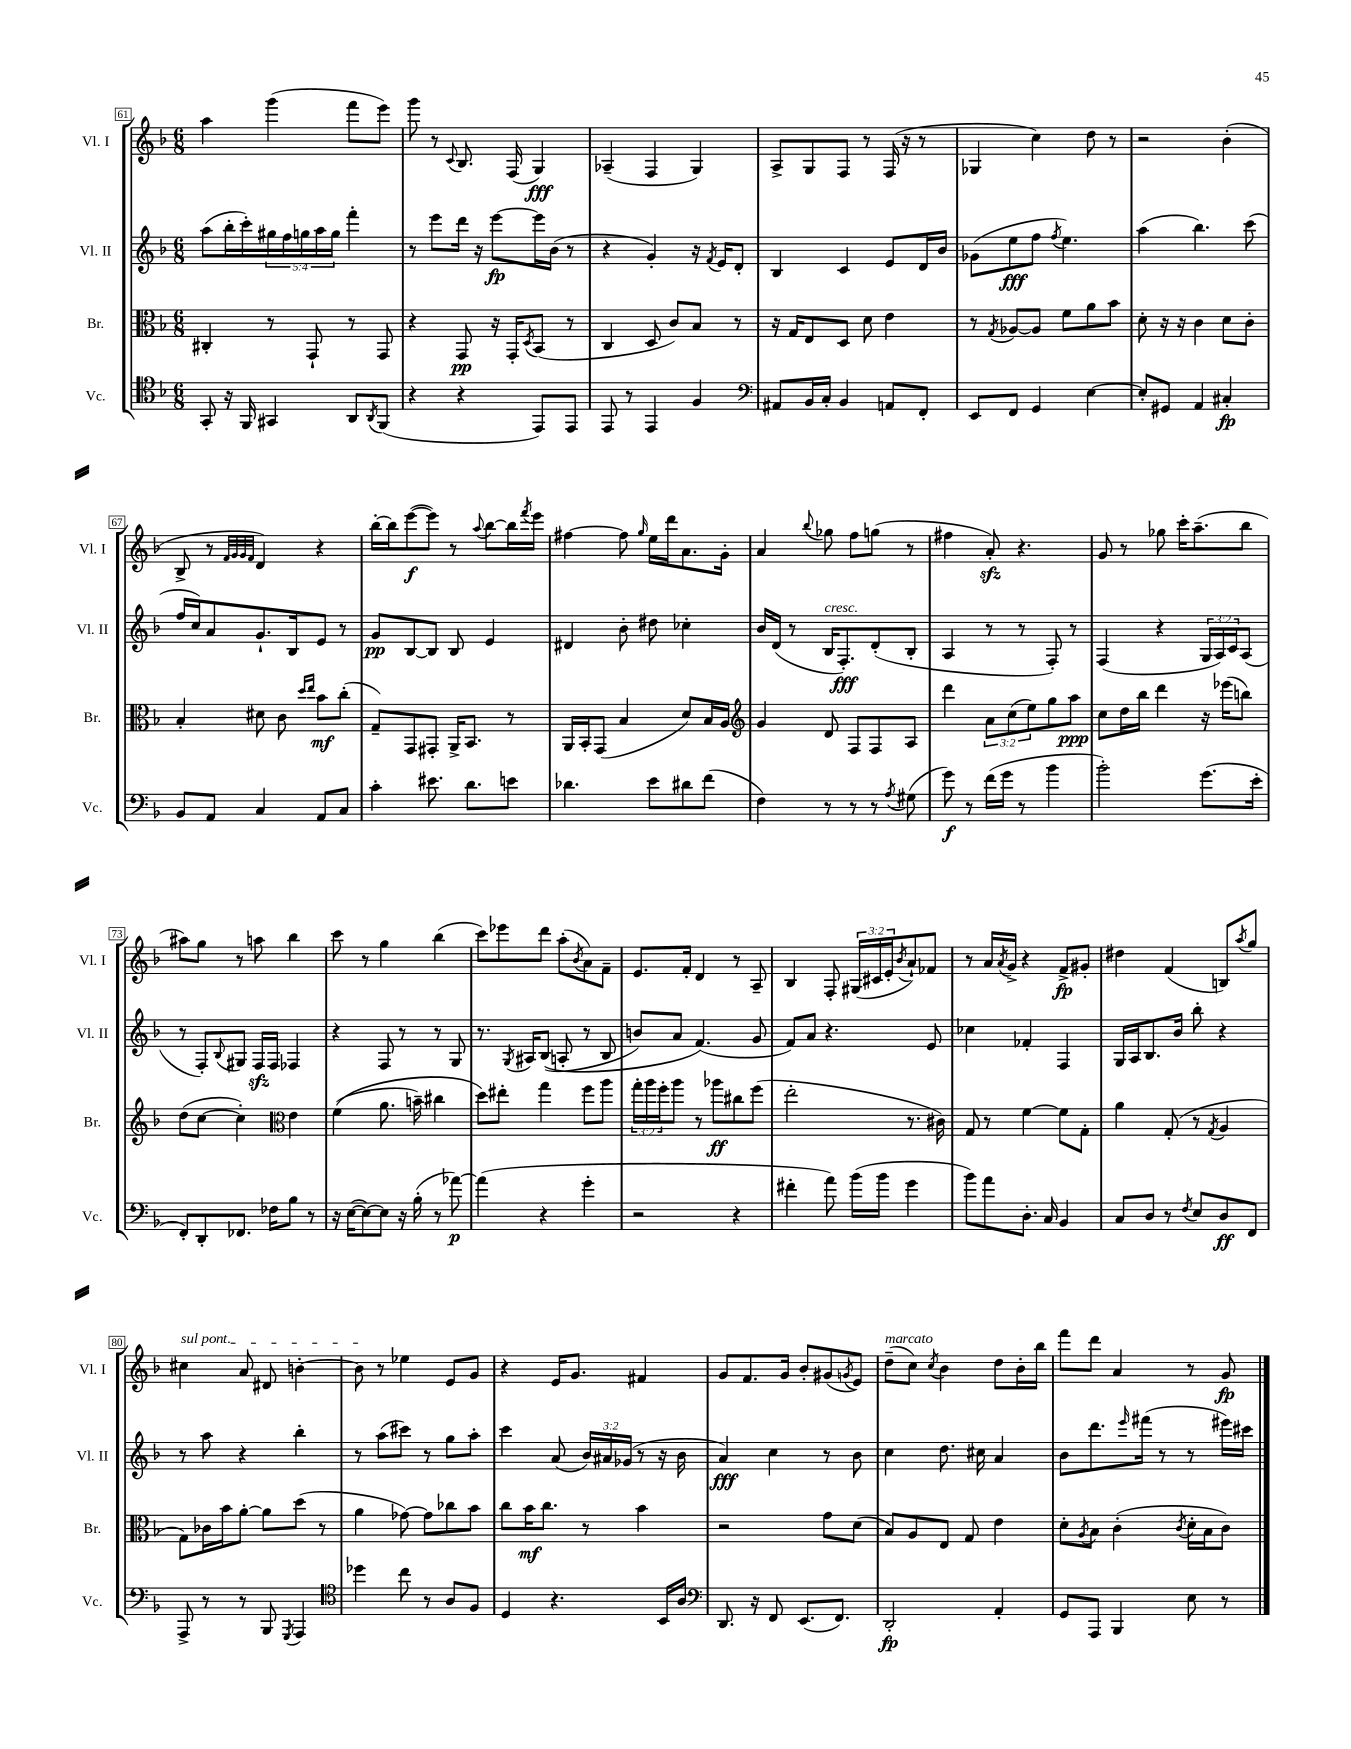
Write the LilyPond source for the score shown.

<<
\new StaffGroup <<
\new Staff = "s0" \with { instrumentName = "Vl. I" shortInstrumentName = "Vl. I" } {
    \clef treble \key f \major \numericTimeSignature \time 6/8 \override Staff.TupletNumber.text = #tuplet-number::calc-fraction-text
    a''4 g'''4( f'''8 e'''8) |
    g'''8 r8 \appoggiatura { c'8 } bes8. f16( g4\fff) |
    aes4--( f4 g4) |
    a8-> g8 f8 r8 f16( r16 r8 |
    ges4 c''4) d''8 r8 |
    r2 bes'4-.( |
    bes8-> r8 \grace { f'32 g'32 g'32 f'32 } d'4) r4 |
    bes''16~-. bes''16 e'''8~\f( e'''8) r8 \appoggiatura { a''8 } bes''8~ bes''16 \acciaccatura { f'''8 } e'''16 |
    fis''4~ fis''8 \grace { g''16 } e''16 d'''16 a'8. g'16-. |
    a'4 \appoggiatura { bes''8 } ges''8 f''8 g''8( r8 |
    fis''4 a'8-.\sfz) r4. |
    g'8 r8 ges''8 c'''16-. a''8.--( bes''8 |
    ais''8) g''8 r8 a''8 bes''4 |
    c'''8 r8 g''4 bes''4( |
    c'''8) ees'''8 d'''8 a''8-.( \acciaccatura { bes'8 } a'8) f'8-- |
    e'8. f'16-. d'4 r8 a8-- |
    bes4 f8-. \tuplet 3/2 { gis16( cis'16 e'16-. } \acciaccatura { bes'8 } a'8-!) fes'8 |
    r8 a'16 \acciaccatura { a'8 } g'16-> r4 f'8->\fp gis'8-. |
    dis''4 f'4( b8) \acciaccatura { a''8 } g''8 |
    \once \override TextSpanner.bound-details.left.text = \markup { \italic "sul pont." } cis''4\startTextSpan a'8 dis'8 b'4~-. |
    b'8\stopTextSpan r8 ees''4 e'8 g'8 |
    r4 e'16 g'8. fis'4 |
    g'8 f'8. g'16 bes'8-. gis'8( \acciaccatura { g'8 } e'8) |
    d''8--^\markup { \italic "marcato" }( c''8) \acciaccatura { c''8 } bes'4 d''8 bes'16-. bes''16 |
    f'''8 d'''8 a'4 r8 g'8\fp \bar "|." |
}
\new Staff = "s1" \with { instrumentName = "Vl. II" shortInstrumentName = "Vl. II" } {
    \clef treble \key f \major \numericTimeSignature \time 6/8 \override Staff.TupletNumber.text = #tuplet-number::calc-fraction-text
    a''8( bes''16-. c'''16-.) \tuplet 5/4 { gis''16 f''16 g''16 a''16 g''16 } f'''4-. |
    r8 e'''8 d'''16 r16 e'''8~\fp e'''16 bes'16( r8 |
    r4 g'4-.) r16 \acciaccatura { f'8 } e'16 d'8-. |
    bes4 c'4 e'8 d'16 bes'16 |
    ges'8( e''8\fff f''8 \acciaccatura { f''8 } e''4.) |
    a''4( bes''4.) c'''8( |
    f''16 c''16) a'8 g'8.-! bes16 e'8 r8 |
    g'8\pp bes8~ bes8 bes8 e'4 |
    dis'4 bes'8-. dis''8 ces''4-. |
    bes'16 d'16( r8 bes16^\markup { \italic "cresc." } f8.-.\fff) d'8-.( bes8-. |
    a4 r8 r8 f8-.) r8 |
    f4( r4 \tuplet 3/2 { g16 a16) c'16 } a8( |
    r8 f8-.) \appoggiatura { bes8 } gis8 f16\sfz f16 fes4 |
    r4 f8 r8 r8 g8 |
    r8. \acciaccatura { g8 } ais16 bes8(\( a8-. r8 bes8 |
    b'8) a'8 f'4.(\) g'8 |
    f'8) a'8 r4. e'8 |
    ces''4 fes'4-. f4 |
    g16 a16 bes8. bes'16 bes''8-. r4 |
    r8 a''8 r4 bes''4-. |
    r8 a''8( cis'''8) r8 g''8 a''8-. |
    c'''4 a'8( \tuplet 3/2 { bes'16) ais'16 ges'16( } r8 r16 bes'16 |
    a'4\fff) c''4 r8 bes'8 |
    c''4 d''8. cis''16 a'4 |
    bes'8 d'''8. \grace { e'''16 } fis'''16( r8 r8 eis'''16) cis'''16 \bar "|." |
}
\new Staff = "s2" \with { instrumentName = "Br." shortInstrumentName = "Br." } {
    \clef alto \key f \major \numericTimeSignature \time 6/8 \override Staff.TupletNumber.text = #tuplet-number::calc-fraction-text
    cis4-. r8 g,8-! r8 g,8 |
    r4 g,8\pp r16 g,16-. \acciaccatura { d8 } bes,8( r8 |
    c4 d8 c'8) bes8 r8 |
    r16 g16 e8 d8 d'8 e'4 |
    r8 \acciaccatura { g8 } aes8~ aes8 f'8 a'8 bes'8 |
    d'8-. r16 r16 c'4 d'8 c'8-. |
    bes4-. dis'8 c'8 \grace { d''16 e''16 } bes'8\mf c''8-.( |
    g8--) g,8 gis,8-. a,16-> bes,8. r8 |
    a,16 bes,16-. g,8( bes4 d'8) bes16 a16 |
    \clef treble g'4 d'8 f8 f8 a8 |
    d'''4 \tuplet 3/2 { a'8 c''8( e''8) } g''8 a''8\ppp |
    c''8 d''16 bes''16 d'''4 r16 ees'''16( b''8) |
    d''8( c''8~ c''4-.) \clef alto e'4 |
    f'4(\( a'8. b'16--) cis''4 |
    d''8\) eis''8-. g''4 f''8 a''8 |
    \tuplet 3/2 { g''16-. a''16 f''16-. } a''8 r8 aes''8\ff cis''8 f''8( |
    e''2-. r8. cis'16) |
    g8 r8 f'4~ f'8 g8-. |
    a'4 g8-.( r8 \acciaccatura { g8 } a4 |
    g8) ces'16 bes'16 a'8~-. a'8 d''8( r8 |
    a'4 ges'8~) ges'8 ces''8 bes'8 |
    c''8 bes'16\mf c''8. r8 bes'4 |
    r2 g'8 d'8( |
    bes8) a8 e8 g8 e'4 |
    d'8-. \acciaccatura { a8 } bes8 c'4-.( \acciaccatura { c'8 } d'16-. bes16 c'8) \bar "|." |
}
\new Staff = "s3" \with { instrumentName = "Vc." shortInstrumentName = "Vc." } {
    \clef tenor \key f \major \numericTimeSignature \time 6/8
    g,8-. r16 f,16 gis,4 a,8 \acciaccatura { a,8 } f,8( |
    r4 r4 e,8) e,8 |
    e,8 r8 e,4 f4 |
    \clef bass ais,8 bes,16 c16-. bes,4 a,8 f,8-. |
    e,8 f,8 g,4 e4~ |
    e8-. gis,8 a,4 cis4-.\fp |
    bes,8 a,8 c4 a,8 c8 |
    c'4-. eis'8. d'8. e'8 |
    des'4. e'8 dis'8 f'8( |
    f4) r8 r8 r8 \acciaccatura { a8 } gis8( |
    g'8\f) r8 f'16( g'16 r8 bes'4 |
    bes'2-.) g'8.( e'16-. |
    f,8-.) d,8-. fes,8. fes16 bes8 r8 |
    r16 e16~( e8~) e8 r16 bes16-.( r8 aes'8~\p) |
    aes'4( r4 g'4-. |
    r2 r4 |
    fis'4-. a'8) bes'16( bes'16 g'4 |
    bes'8) a'8 d8.-. c16 bes,4 |
    c8 d8 r8 \acciaccatura { f8 } e8 d8\ff f,8 |
    a,,8-> r8 r8 bes,,8 \acciaccatura { g,,8 } a,,4 |
    \clef tenor des''4 c''8 r8 a8 f8 |
    d4 r4. bes,16 a16 |
    \clef bass d,8. r16 f,8 e,8.( f,8.) |
    d,2-.\fp a,4-. |
    g,8 a,,8 bes,,4 e8 r8 \bar "|." |
}
>>
>>
\layout { \context { \Score currentBarNumber = #61 \override BarNumber.stencil = #(make-stencil-boxer 0.1 0.3 ly:text-interface::print) } }
